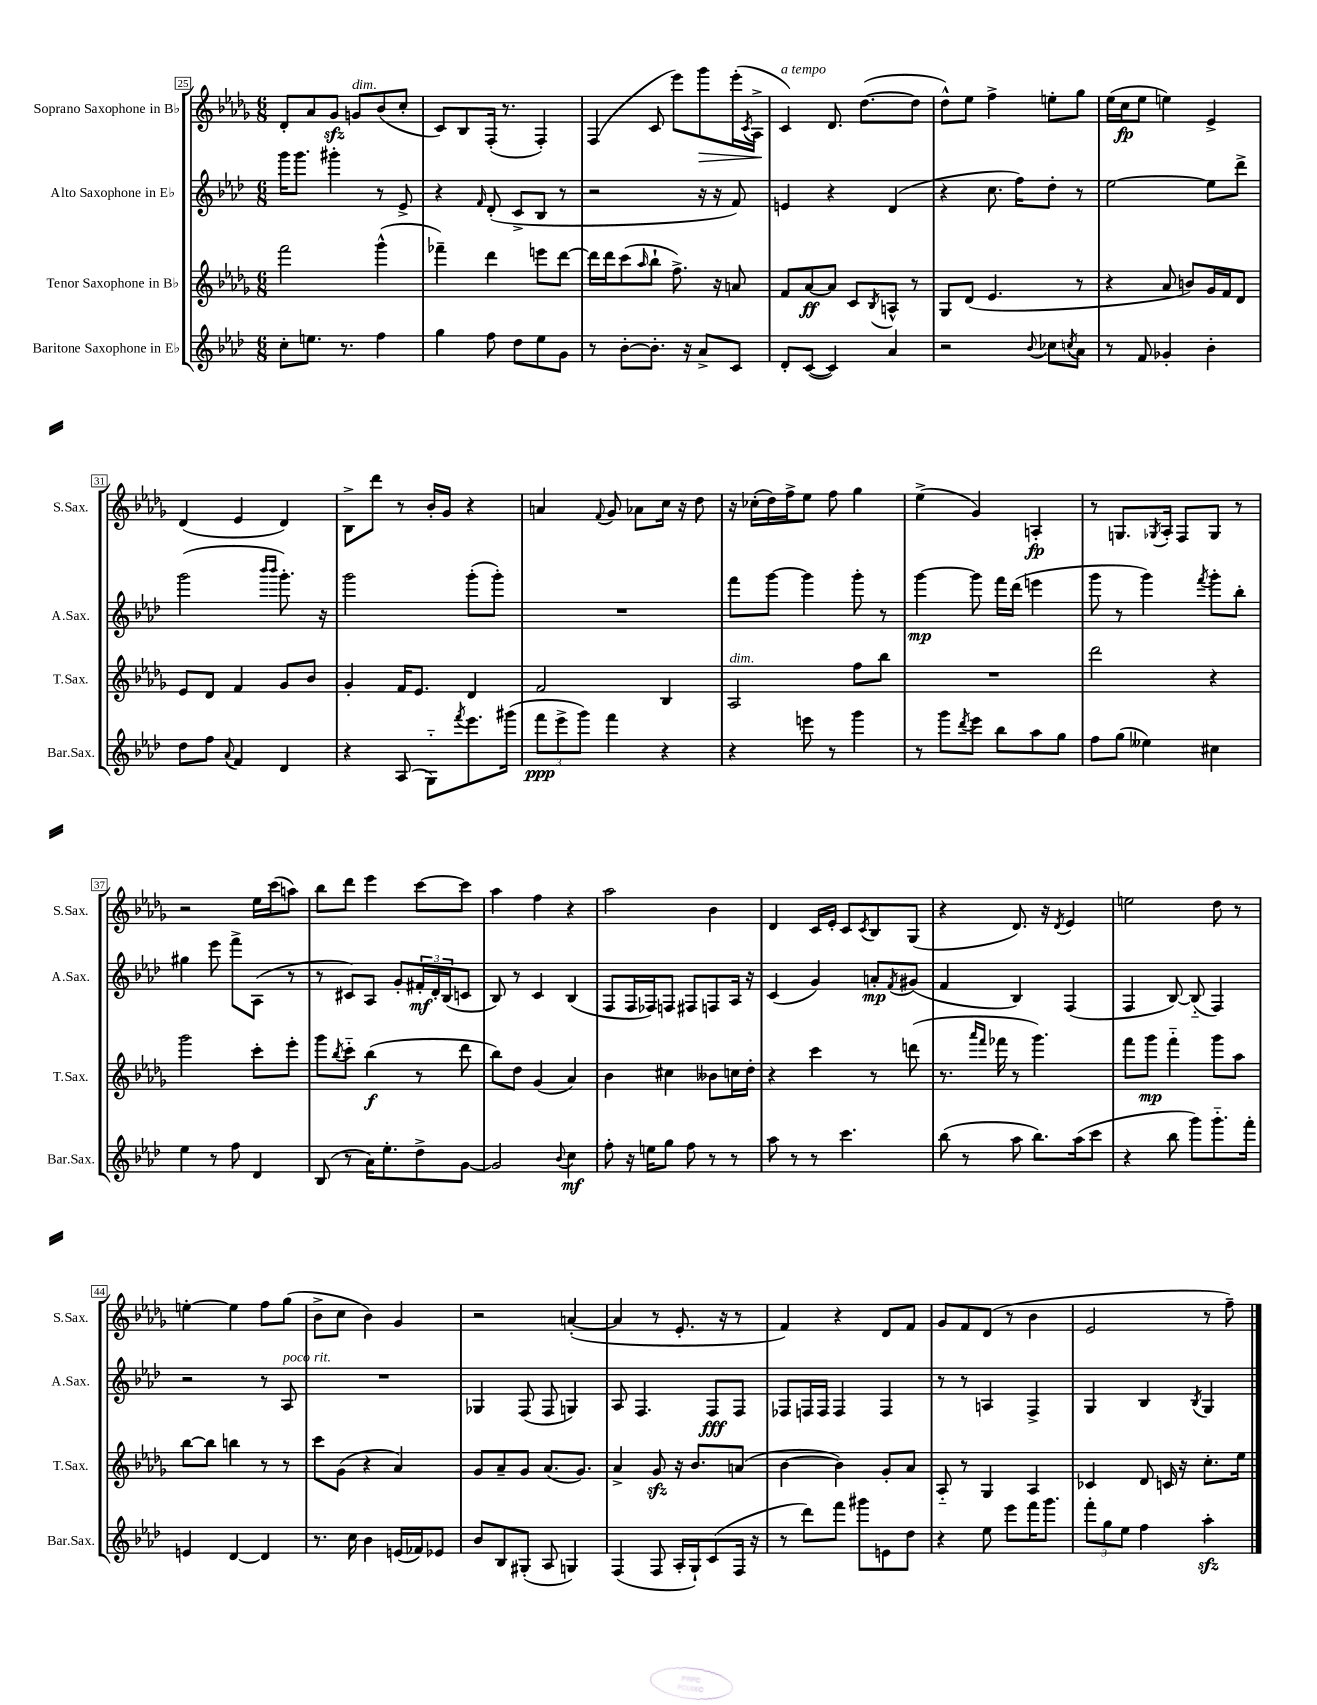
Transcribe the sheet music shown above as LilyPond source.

<<
\new StaffGroup <<
\new Staff = "s0" \with { instrumentName = "Soprano Saxophone in Bb" shortInstrumentName = "S.Sax." } {
    \clef treble \key des \major \numericTimeSignature \time 6/8
    des'8-. aes'8 ges'8\sfz g'8^\markup { \italic "dim." } bes'8( c''8-. |
    c'8) bes8 f16-.( r8. f4-.) |
    f4( c'8 ees'''8) ges'''8\> ees'''16-.( \acciaccatura { c'8 } aes16->\! |
    c'4^\markup { \italic "a tempo" }) des'8. des''8.~( des''8 |
    des''8-^) ees''8 f''4-> e''8-. ges''8 |
    ees''16( c''16\fp ees''8 e''4) ees'4-> |
    des'4( ees'4 des'4) |
    bes8-> des'''8 r8 bes'16-. ges'16 r4 |
    a'4 \appoggiatura { f'8 } ges'8 aes'8 c''16 r16 des''8 |
    r16 ces''16-.( des''16) f''16-> ees''8 f''8 ges''4 |
    ees''4->( ges'4) a4-.\fp |
    r8 g8. \acciaccatura { ges8 } aes16-. f8 ges8 r8 |
    r2 ees''16 c'''16( a''8) |
    bes''8 des'''8 ees'''4 c'''8~ c'''8 |
    aes''4 f''4 r4 |
    aes''2 bes'4 |
    des'4 c'16 ees'16-. c'8 \acciaccatura { c'8 } bes8 ges8( |
    r4 des'8.) r16 \acciaccatura { des'8 } ees'4 |
    e''2 des''8 r8 |
    e''4~-. e''4 f''8 ges''8( |
    bes'8-> c''8 bes'4) ges'4 |
    r2 a'4~-.( |
    a'4 r8 ees'8.-. r16 r8 |
    f'4) r4 des'8 f'8 |
    ges'8 f'8 des'8( r8 bes'4 |
    ees'2 r8 f''8--) \bar "|." |
}
\new Staff = "s1" \with { instrumentName = "Alto Saxophone in Eb" shortInstrumentName = "A.Sax." } {
    \clef treble \key aes \major \numericTimeSignature \time 6/8
    g'''16 g'''8. gis'''4-. r8 ees'8-> |
    r4 \grace { f'16 } des'8-.( c'8-> bes8 r8 |
    r2 r16 r16 f'8) |
    e'4 r4 des'4( |
    r4 c''8. f''16) des''8-. r8 |
    ees''2~ ees''8 des'''8-> |
    g'''2( \grace { bes'''16 bes'''16 } g'''8.-.) r16 |
    g'''2 g'''8-.( g'''8-.) |
    R2. |
    f'''8 g'''8~ g'''4 g'''8-. r8 |
    g'''4~\mp g'''8 f'''16 des'''16( e'''4 |
    g'''8 r8 g'''4) \acciaccatura { f'''8 } g'''8-. bes''8-. |
    gis''4 ees'''8 f'''8-> aes8( r8 |
    r8 cis'8) aes8 g'8-. \tuplet 3/2 { fis'16-.\mf des'16-. bes16( } c'8 |
    bes8) r8 c'4 bes4( |
    f8 f16 fes16) f8 fis8 f8 aes16 r16 |
    c'4( g'4) a'8-.\mp \acciaccatura { f'8 } gis'8( |
    f'4 bes4) f4( |
    f4 bes8~) bes8-_( f4) |
    r2 r8 aes8^\markup { \italic "poco rit." } |
    R2. |
    ges4 f8( f8 g4) |
    aes8 f4. f8\fff f8 |
    fes8 f16 f16 f4 f4 |
    r8 r8 a4 f4-> |
    g4 bes4 \acciaccatura { bes8 } g4 \bar "|." |
}
\new Staff = "s2" \with { instrumentName = "Tenor Saxophone in Bb" shortInstrumentName = "T.Sax." } {
    \clef treble \key des \major \numericTimeSignature \time 6/8
    f'''2 ges'''4-^( |
    fes'''4--) des'''4 e'''8 des'''8~ |
    des'''16 des'''16 c'''8( \grace { aes''16 } bes''8-! f''8.->) r16 a'8 |
    f'8 aes'8~\ff aes'8 c'8 \acciaccatura { bes8 } a8-^ r8 |
    ges8 des'8( ees'4. r8 |
    r4 aes'8 b'8) ges'16 f'16 des'8 |
    ees'8 des'8 f'4 ges'8 bes'8 |
    ges'4-. f'16 ees'8. des'4 |
    f'2 bes4 |
    aes2^\markup { \italic "dim." } f''8 bes''8 |
    R2. |
    des'''2 r4 |
    ges'''2 c'''8-. ees'''8-. |
    ges'''8 \acciaccatura { bes''8 } c'''8-_ bes''4\f( r8 des'''8 |
    bes''8) des''8 ges'4( aes'4) |
    bes'4 cis''4 beses'8 c''16 des''16-. |
    r4 c'''4 r8 d'''8( |
    r8. \grace { aes'''16 f'''16 } fes'''16 r8 ges'''4.) |
    f'''8 ges'''8\mp f'''4-_ ges'''8 aes''8 |
    bes''8~ bes''8 b''4 r8 r8 |
    c'''8 ges'8( r4 aes'4) |
    ges'8 aes'8-- ges'8 aes'8.( ges'8.) |
    aes'4-> ges'8\sfz r16 bes'8. a'8( |
    bes'4~ bes'4) ges'8-. aes'8 |
    aes8-_ r8 ges4 aes4 |
    ces'4 des'8 c'16 r16 c''8.-. ees''16 \bar "|." |
}
\new Staff = "s3" \with { instrumentName = "Baritone Saxophone in Eb" shortInstrumentName = "Bar.Sax." } {
    \clef treble \key aes \major \numericTimeSignature \time 6/8
    c''8-. e''8. r8. f''4 |
    g''4 f''8 des''8 ees''8 g'8 |
    r8 bes'8~-. bes'8.-. r16 aes'8-> c'8 |
    des'8-. c'8~( c'4) aes'4 |
    r2 \appoggiatura { bes'8 } ces''8 \acciaccatura { c''8 } aes'8 |
    r8 f'8 ges'4-. bes'4-. |
    des''8 f''8 \appoggiatura { aes'8 } f'4 des'4 |
    r4 aes8( g8-_) \acciaccatura { f'''8 } ees'''8. gis'''16( |
    \tuplet 3/2 { f'''8\ppp ees'''8-> g'''8) } f'''4 r4 |
    r4 e'''8 r8 g'''4 |
    r8 g'''8 \acciaccatura { des'''8 } ees'''8 bes''8 aes''8 g''8 |
    f''8 g''8( eeses''4) cis''4 |
    ees''4 r8 f''8 des'4 |
    bes8( r8 aes'16) ees''8.-. des''8-> g'8~ |
    g'2 \appoggiatura { bes'8 } c''4\mf |
    f''8-. r16 e''16 g''8 f''8 r8 r8 |
    aes''8 r8 r8 c'''4. |
    bes''8( r8 aes''8 bes''8.) aes''16( c'''8 |
    r4 bes''8 g'''8) g'''8.-_ f'''16-. |
    e'4 des'4~ des'4 |
    r8. c''16 bes'4 e'16( fes'16) ees'8 |
    bes'8 bes8 gis8-.( aes8 g4) |
    f4( f8 aes16-. g16-!) c'8( f16 r16 |
    r8 des'''8) f'''8 gis'''8 e'8 des''8 |
    r4 ees''8 ees'''8 f'''16 g'''8. |
    \tuplet 3/2 { f'''8-. g''8 ees''8 } f''4 aes''4-.\sfz \bar "|." |
}
>>
>>
\layout { \context { \Score currentBarNumber = #25 \override BarNumber.stencil = #(make-stencil-boxer 0.1 0.3 ly:text-interface::print) } }
